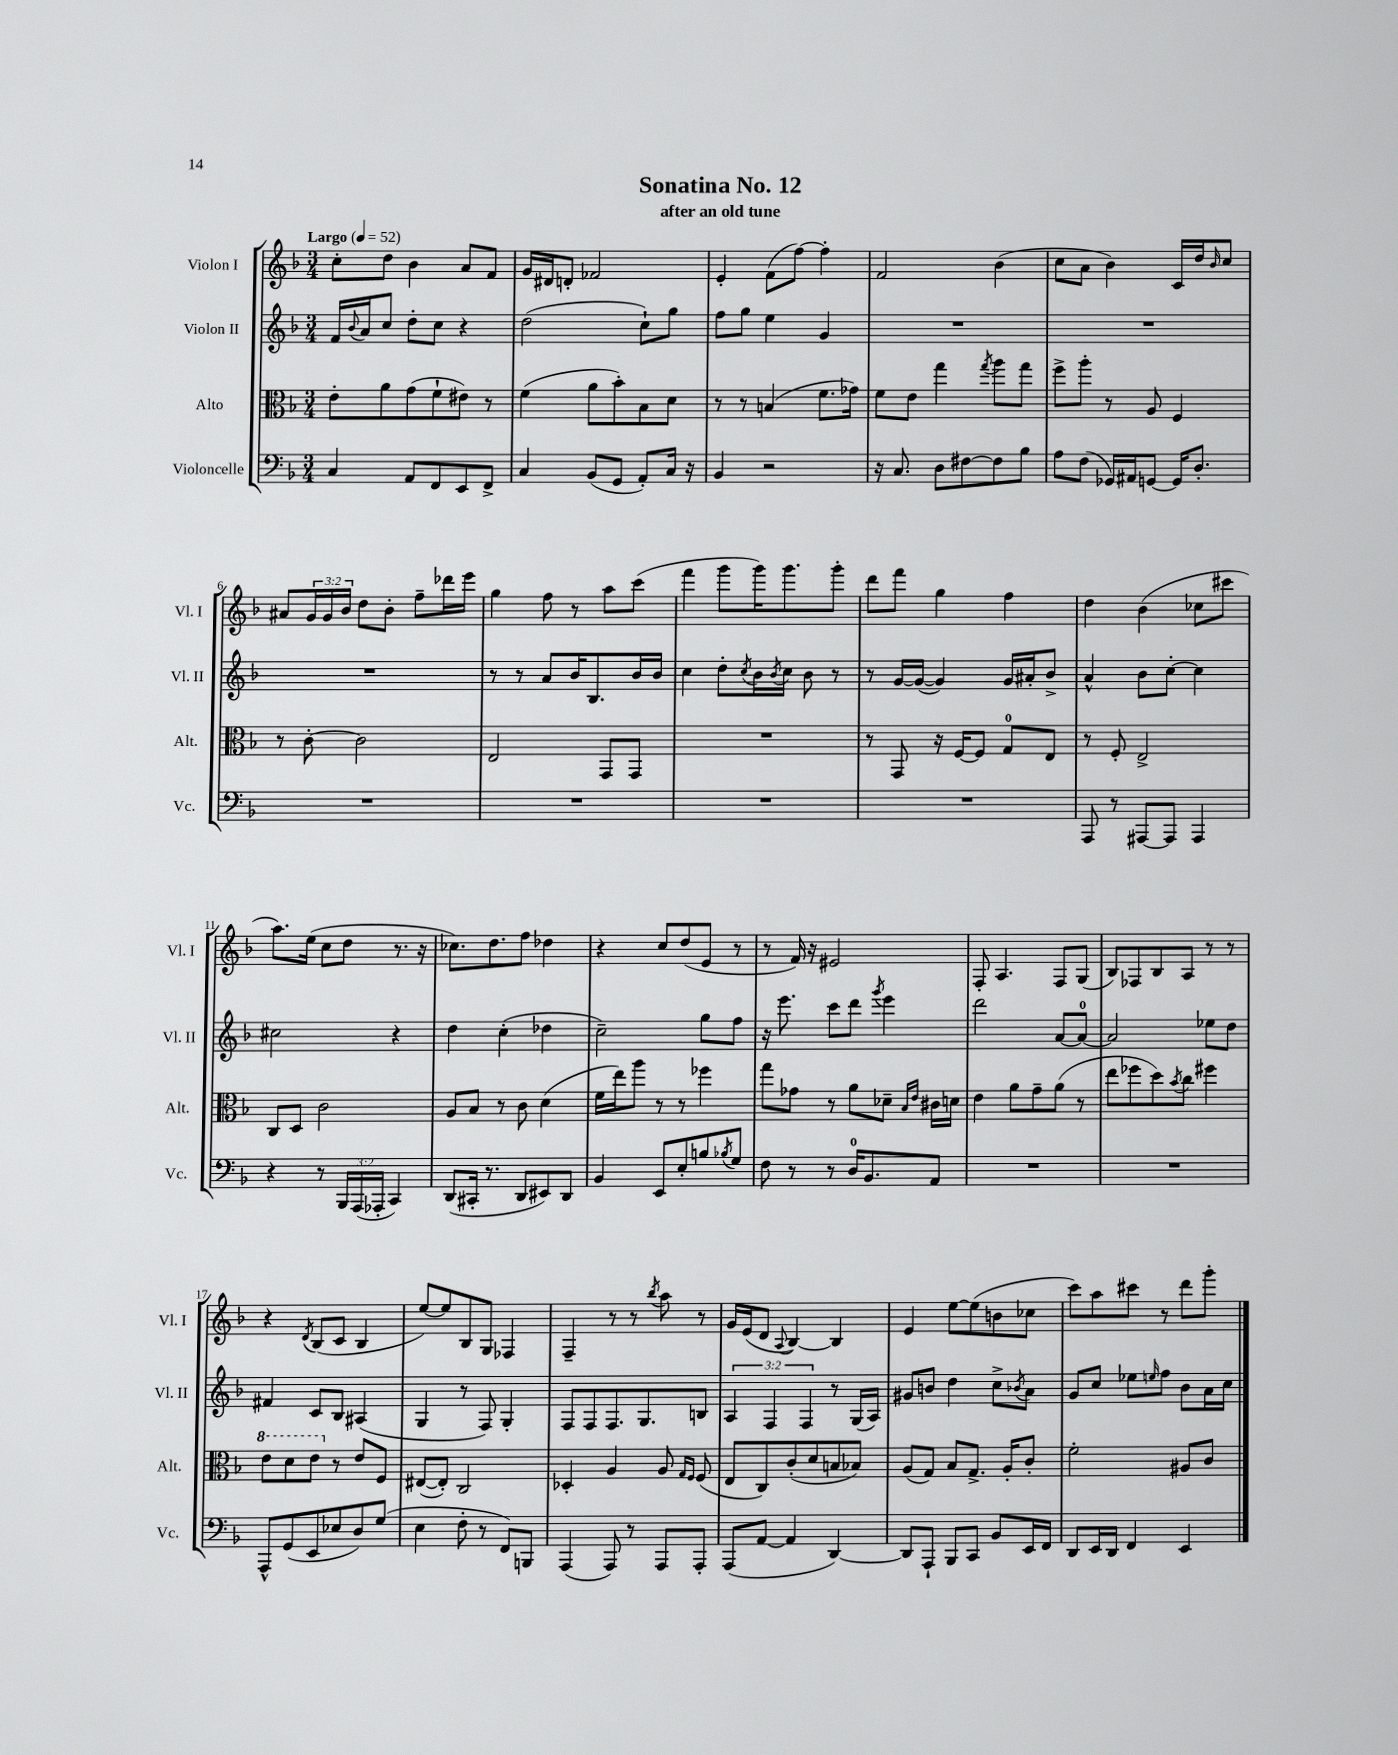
\header { title = "Sonatina No. 12" subtitle = "after an old tune" }
<<
\new StaffGroup <<
\new Staff = "s0" \with { instrumentName = "Violon I" shortInstrumentName = "Vl. I" } {
    \clef treble \key f \major \numericTimeSignature \time 3/4 \override Staff.TupletNumber.text = #tuplet-number::calc-fraction-text \tempo "Largo" 4 = 52
    c''8-. d''8 bes'4 a'8 f'8 |
    g'16 dis'16 d'8-. fes'2 |
    e'4-. f'8( f''8~) f''4-. |
    f'2 bes'4( |
    c''8 a'8 bes'4) c'16 d''16 \grace { bes'16 } c''8 |
    ais'8 \tuplet 3/2 { g'16 g'16 bes'16 } d''8 bes'8-. f''8-- des'''16 e'''16 |
    g''4 f''8 r8 a''8 c'''8( |
    f'''4 g'''8 g'''16) g'''8. g'''8-. |
    d'''8 f'''8 g''4 f''4 |
    d''4 bes'4( ces''8 cis'''8 |
    a''8.) e''16( c''8 d''8 r8. r16 |
    ces''8.) d''8. f''8 des''4 |
    r4 c''8 d''8( e'8 r8 |
    r8 f'16) r16 eis'2 |
    f8-. a4. f8 g8( |
    bes8) fes8 bes8 a8 r8 r8 |
    r4 \acciaccatura { d'8 } bes8( c'8 bes4 |
    e''8~) e''8 bes8 g8 fes4 |
    f4-- r8 r8 \acciaccatura { bes''8 } a''8 r8 |
    g'16 e'16( d'8 \appoggiatura { a8 } bes4~) bes4 |
    e'4 e''8~ e''8( b'8 ces''8 |
    c'''8) a''8 cis'''8 r8 d'''8 g'''8-. \bar "|." |
}
\new Staff = "s1" \with { instrumentName = "Violon II" shortInstrumentName = "Vl. II" } {
    \clef treble \key f \major \numericTimeSignature \time 3/4 \override Staff.TupletNumber.text = #tuplet-number::calc-fraction-text
    f'16 \appoggiatura { bes'8 } a'16 c''8 d''8-. c''8 r4 |
    d''2( c''8-!) g''8 |
    f''8 g''8 e''4 g'4 |
    R2. |
    R2. |
    R2. |
    r8 r8 a'8 bes'16 bes8. bes'16 bes'16 |
    c''4 d''8-. \acciaccatura { c''8 } bes'16 \acciaccatura { bes'8 } c''16 bes'8 r8 |
    r8 g'16~ g'16~( g'4) g'16 ais'16-. bes'8-> |
    a'4-^ bes'8 c''8~-. c''4 |
    cis''2 r4 |
    d''4 c''4-.( des''4 |
    c''2--) g''8 f''8 |
    r16 e'''8. c'''8 d'''8 \acciaccatura { g'''8 } e'''4 |
    d'''2 a'8~ a'8-0~ |
    a'2 ees''8 d''8 |
    fis'4 c'8 bes8 ais4( |
    g4 r8 f8) g4-. |
    f8 f8 f8. g8. b8 |
    \tuplet 3/2 { a4 f4 f4 } r8 g16( a16) |
    gis'8 b'8 d''4 c''8-> \acciaccatura { bes'8 } a'8 |
    g'8 c''8 ees''8 \grace { e''16 } f''8 bes'8 a'16 c''16 \bar "|." |
}
\new Staff = "s2" \with { instrumentName = "Alto" shortInstrumentName = "Alt." } {
    \clef alto \key f \major \numericTimeSignature \time 3/4
    e'8-. a'8 g'8( f'8-! eis'8) r8 |
    f'4( a'8 bes'8-.) bes8 d'8 |
    r8 r8 b4( f'8. ges'16) |
    f'8 e'8 g''4 \acciaccatura { g''8 } a''8 g''8 |
    f''8-> a''8-. r8 a8 f4 |
    r8 c'8~-. c'2 |
    e2 g,8 g,8 |
    R2. |
    r8 g,8 r16 f16~ f8 g8-0 e8 |
    r8 f8-. e2-> |
    c8 d8 c'2 |
    a8 bes8 r8 c'8 d'4( |
    f'16 e''16) a''8 r8 r8 fes''4 |
    g''8 ges'8 r8 a'8 des'8-- \grace { bes16 e'16 } cis'16 d'16 |
    e'4 a'8 g'8-- a'8( r8 |
    e''8 fes''8 d''8) \acciaccatura { bes'8 } c''8 fis''4 |
    \ottava #1 e''8 d''8 e''8 \ottava #0 r8 e'8 f8 |
    eis8~( eis8-.) c2 |
    des4-. a4 a8 \grace { g16 f16 } f8( |
    e8 c8) c'8-.( d'8 b8 bes8) |
    a8( g8) bes8 g8.-> a16-. c'8-. |
    f'2-. ais8 c'8 \bar "|." |
}
\new Staff = "s3" \with { instrumentName = "Violoncelle" shortInstrumentName = "Vc." } {
    \clef bass \key f \major \numericTimeSignature \time 3/4 \override Staff.TupletNumber.text = #tuplet-number::calc-fraction-text
    c4 a,8 f,8 e,8 f,8-> |
    c4 bes,8( g,8 a,8-.) c16 r16 |
    bes,4 r2 |
    r16 c8. d8 fis8~ fis8 bes8 |
    a8 f8( ges,16) ais,16 g,8~ g,16 d8.-. |
    R2. |
    R2. |
    R2. |
    R2. |
    a,,8 r8 ais,,8~ ais,,8 ais,,4 |
    r4 r8 \tuplet 3/2 { bes,,16 a,,16( aes,,16-. } c,4) |
    d,8( cis,16-. r8. d,8 eis,8) d,8 |
    bes,4 e,8 e8-. b8 \acciaccatura { bes8 } g8 |
    f8 r8 r8 d16-0 bes,8. a,8 |
    R2. |
    R2. |
    a,,8-^ g,8( e,8 ees8 d8) g8( |
    e4 f8-. r8 f,8) b,,8 |
    a,,4( a,,8) r8 a,,8 a,,8-. |
    a,,8( a,8~ a,4 d,4~) |
    d,8 a,,8-! bes,,8 c,8 bes,8 e,16 f,16 |
    d,8 e,16 d,16 f,4 e,4 \bar "|." |
}
>>
>>
